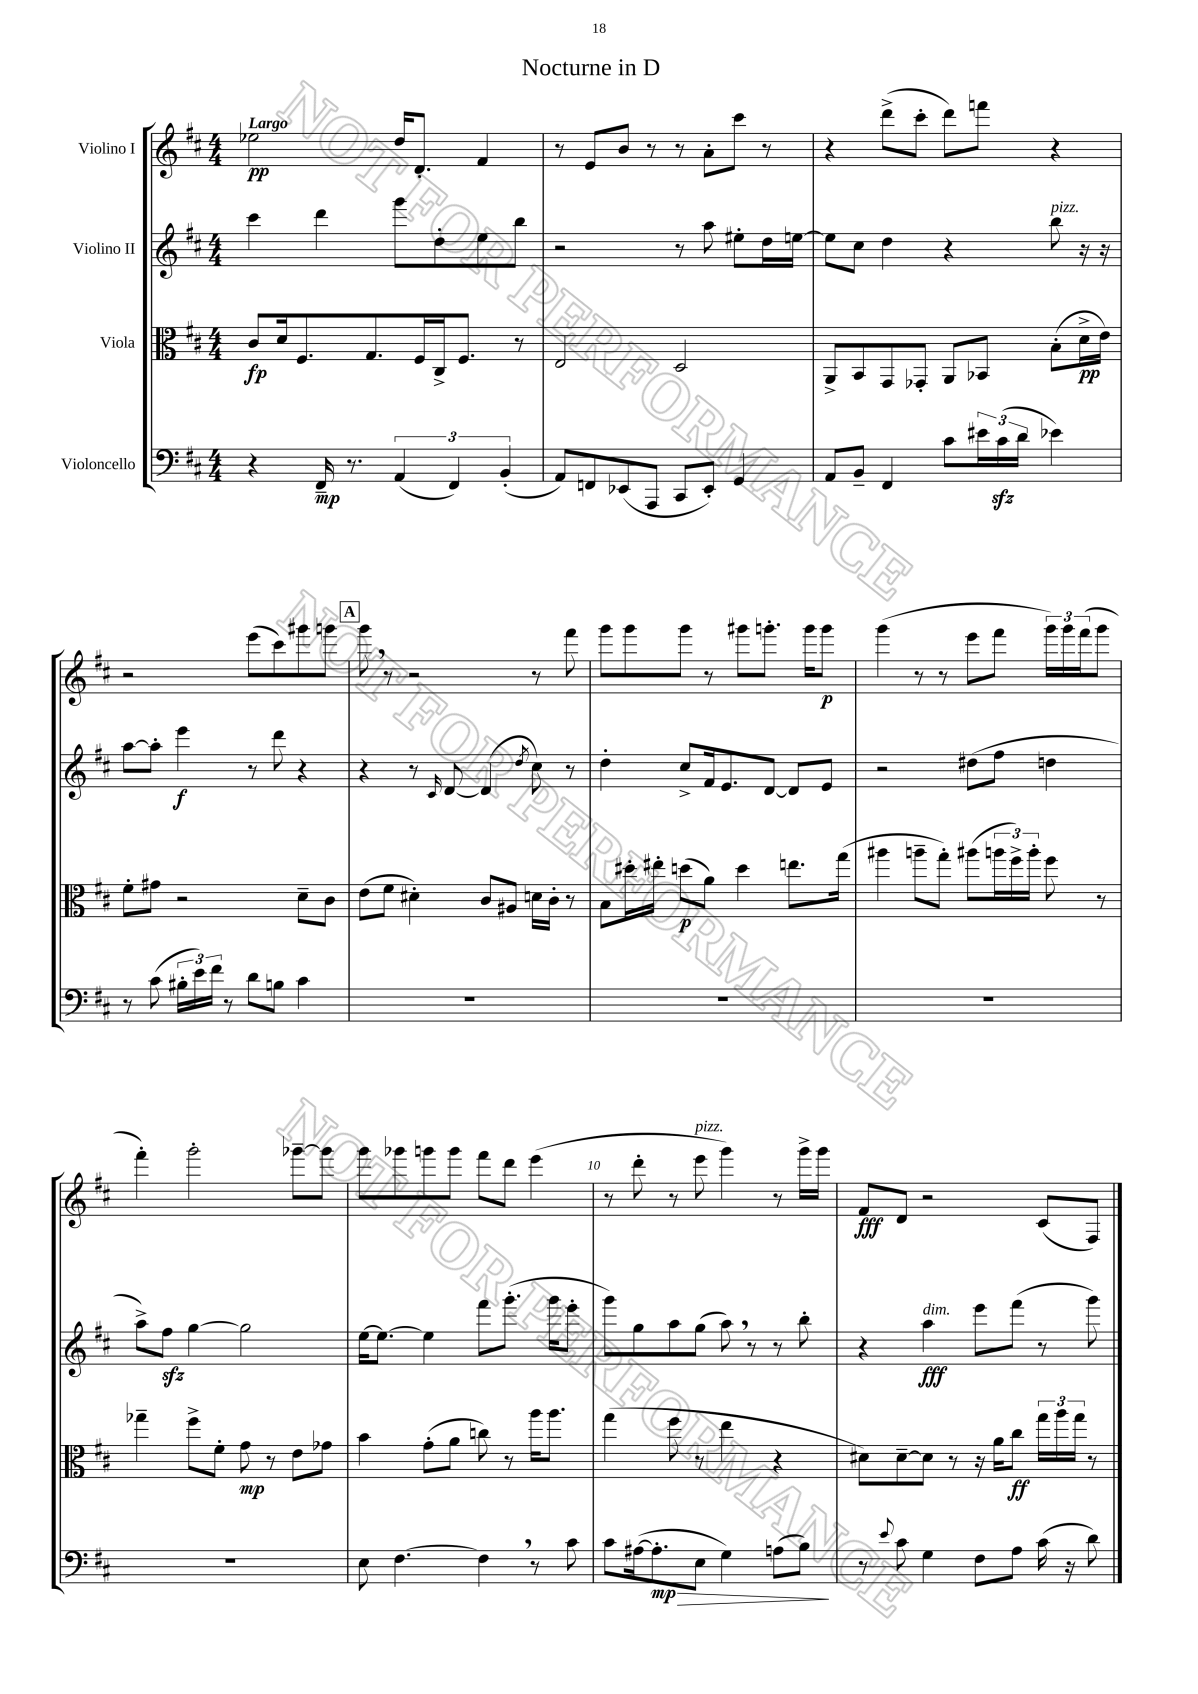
\header { title = "Nocturne in D" }
<<
\new StaffGroup <<
\new Staff = "s0" \with { instrumentName = "Violino I" } {
    \clef treble \key d \major \numericTimeSignature \time 4/4 \tempo "Largo"
    ees''2\pp d''16 d'8.-. fis'4 |
    r8 e'8 b'8 r8 r8 a'8-. cis'''8 r8 |
    r4 d'''8->( cis'''8-. d'''8) f'''8 r4 |
    r2 e'''8( cis'''8) gis'''8 g'''8 |
    \mark \markup { \box "A" } g'''8 \breathe r8 r2 r8 fis'''8 |
    g'''8 g'''8 g'''8 r8 gis'''8 g'''8.-. g'''16 g'''8\p |
    g'''4( r8 r8 e'''8 fis'''8 \tuplet 3/2 { g'''16) g'''16 fis'''16( } g'''8 |
    fis'''4-.) g'''2-. ges'''8~-- ges'''8 |
    g'''8 ges'''8 g'''8 g'''8 fis'''8 d'''8 e'''4( |
    r8 d'''8-. r8 e'''8^\markup { \italic "pizz." } g'''4) r8 g'''16-> g'''16 |
    fis'8\fff d'8 r2 cis'8( fis8) \bar "|." |
}
\new Staff = "s1" \with { instrumentName = "Violino II" } {
    \clef treble \key d \major \numericTimeSignature \time 4/4
    cis'''4 d'''4 g'''8 d''8-. e''8 b''8 |
    r2 r8 a''8 eis''8-. d''16 e''16~ |
    e''8 cis''8 d''4 r4 b''8^\markup { \italic "pizz." } r16 r16 |
    a''8~ a''8-. e'''4\f r8 d'''8 r4 |
    \mark \markup { \box "A" } r4 r8 \grace { cis'16 } d'8~ d'4( \acciaccatura { d''8 } cis''8) r8 |
    d''4-. cis''8-> fis'16 e'8. d'8~ d'8 e'8 |
    r2 dis''8( fis''8 d''4 |
    a''8->) fis''8\sfz g''4~ g''2 |
    e''16~ e''8.~ e''4 fis'''8 g'''8.-.( g'''16 e'''8-. |
    g'''8) g''8 a''8 g''8( a''8) \breathe r8 r8 b''8-. |
    r4 a''4\fff^\markup { \italic "dim." } e'''8 fis'''8( r8 g'''8) \bar "|." |
}
\new Staff = "s2" \with { instrumentName = "Viola" } {
    \clef alto \key d \major \numericTimeSignature \time 4/4
    cis'8\fp d'16 fis8. g8. fis16 cis16-> fis8. r8 |
    e2 d2 |
    a,8-> b,8 g,8 ges,8-. a,8 bes,8 b8-.( d'16->\pp e'16) |
    fis'8-. gis'8 r2 d'8-- cis'8 |
    \mark \markup { \box "A" } e'8( fis'8 dis'4-.) cis'8 ais8 d'16 cis'16-. r8 |
    b8 dis''16-. eis''16-. d''8\p( a'8) d''4 e''8. g''16( |
    ais''4 a''8-- g''8-.) ais''8( \tuplet 3/2 { a''16 fis''16->) a''16-. } fis''8 r8 |
    ges''4-- fis''8-> fis'8-. g'8\mp r8 e'8 ges'8 |
    b'4 g'8-.( a'8 c''8) r8 a''16 a''8. |
    g''4( fis''8 r8 e''4 r4 |
    dis'8) dis'8~-- dis'8 r8 r16 a'16 cis''8\ff \tuplet 3/2 { g''16 a''16 g''16 } r8 \bar "|." |
}
\new Staff = "s3" \with { instrumentName = "Violoncello" } {
    \clef bass \key d \major \numericTimeSignature \time 4/4
    r4 fis,16--\mp r8. \tuplet 3/2 { a,4( fis,4) b,4-.( } |
    a,8) f,8 ees,8( a,,8 cis,8 ees,8-.) g,4 |
    a,8 b,8-- fis,4 cis'8 \tuplet 3/2 { eis'16 cis'16\sfz( d'16 } ees'4) |
    r8 cis'8( \tuplet 3/2 { bis16-. e'16) fis'16 } r8 d'8 b8 cis'4 |
    \mark \markup { \box "A" } R1 |
    R1 |
    R1 |
    R1 |
    e8 fis4.~ fis4 \breathe r8 cis'8 |
    cis'8 ais16~( ais8.-.\mp\> e8 g4) a8( b8\!) |
    r8 \appoggiatura { e'8 } cis'8 g4 fis8 a8 cis'16( r16 d'8) \bar "|." |
}
>>
>>
\layout { \context { \Score \override BarNumber.break-visibility = ##(#f #t #t) barNumberVisibility = #(every-nth-bar-number-visible 5) } }
